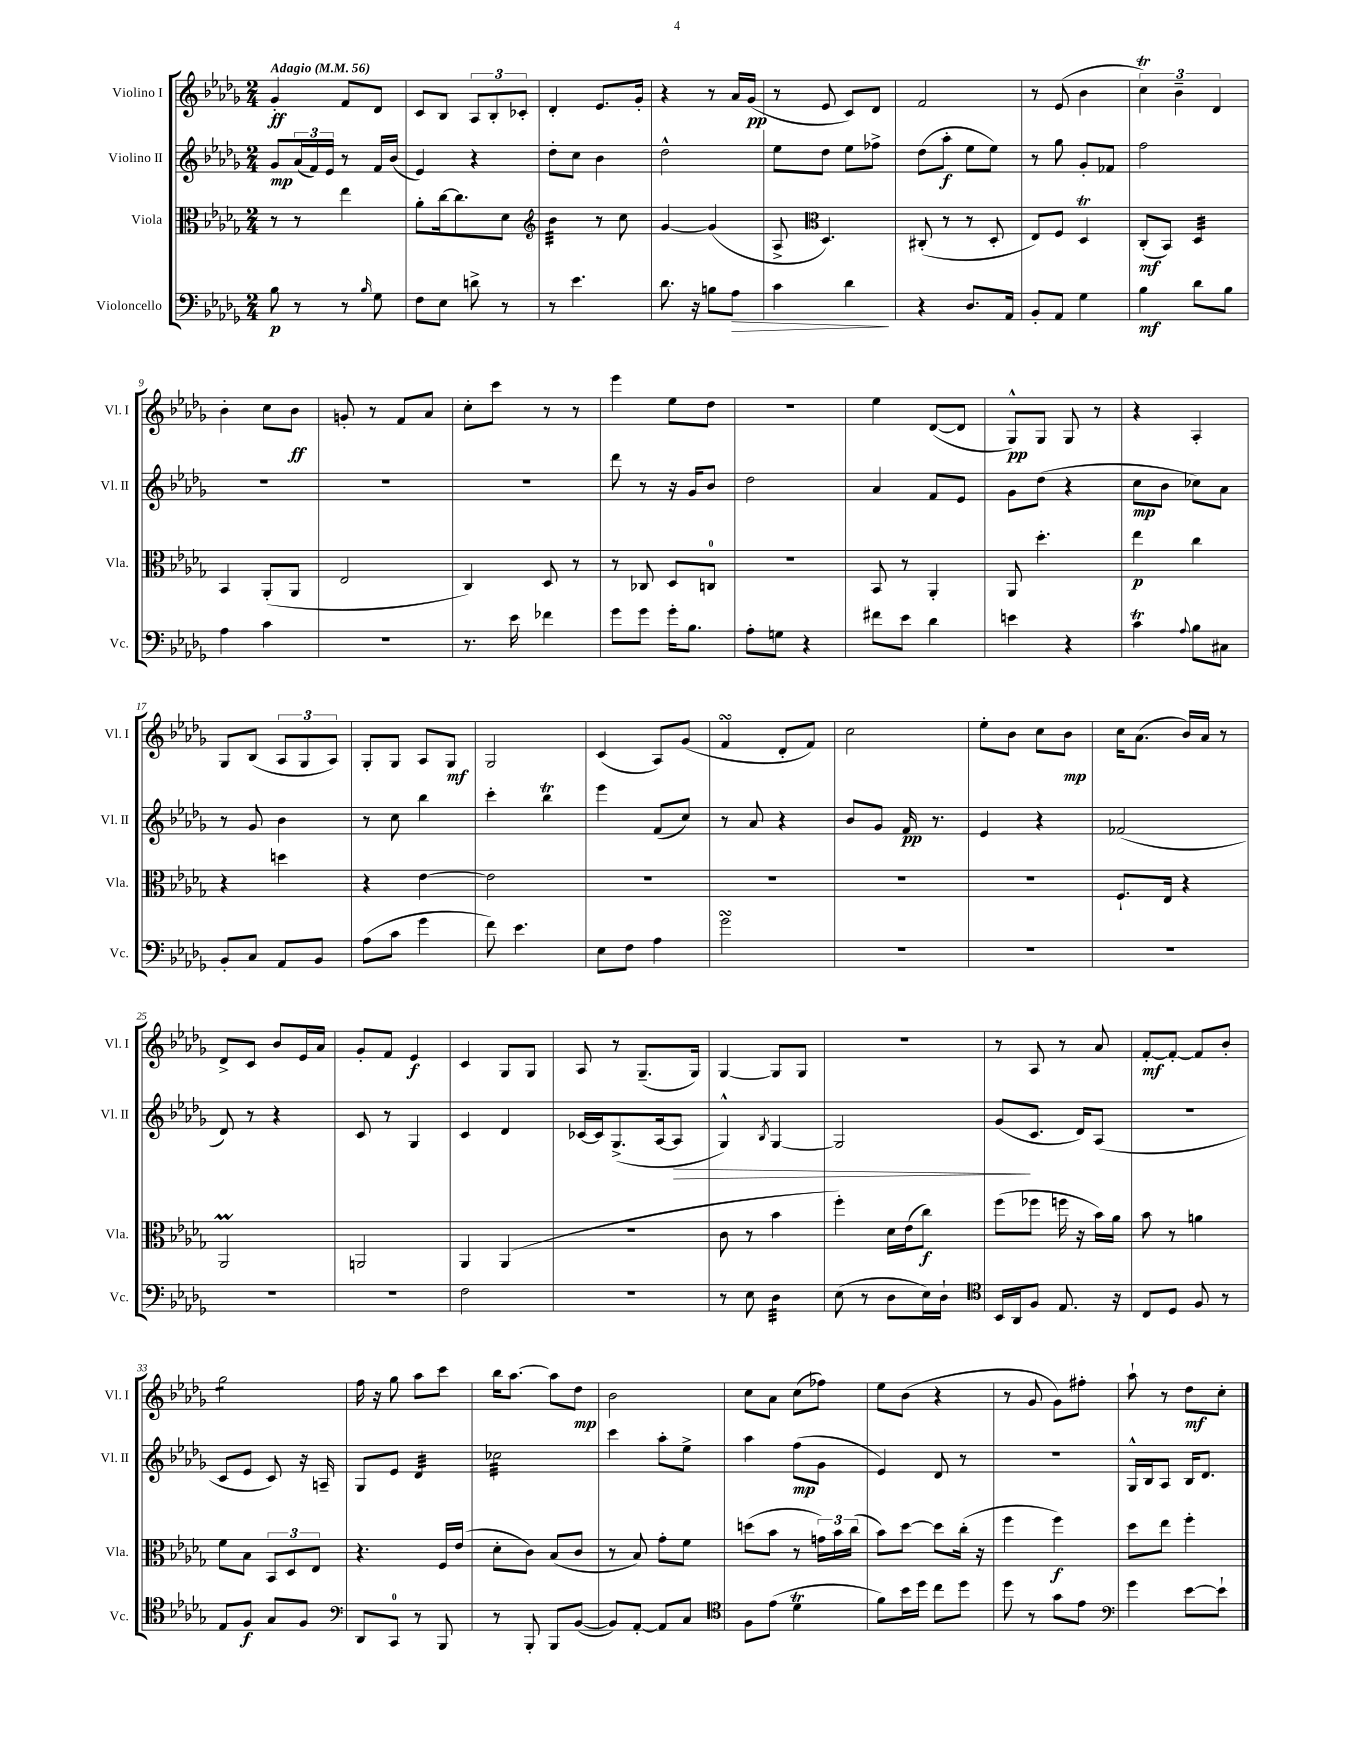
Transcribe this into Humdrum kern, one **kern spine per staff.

**kern	**kern	**kern	**kern
*staff4	*staff3	*staff2	*staff1
*clefF4	*clefC3	*clefG2	*clefG2
*k[b-e-a-d-g-]	*k[b-e-a-d-g-]	*k[b-e-a-d-g-]	*k[b-e-a-d-g-]
*M2/4	*M2/4	*M2/4	*M2/4
*MM56	*MM56	*MM56	*MM56
8B-	8r	8g-	4g-'
8r	8r	(24a-	.
.	.	24f)	.
.	.	24e-	.
8r	4ee-	8r	8f
16qqB-	.	.	.
8G-	.	16f	8d-
.	.	(16b-	.
=	=	=	=
8F	8a-'	4e-)	8c
8E-	[16cc	.	8B-
.	8.cc]	.	.
8d^	.	4r	12A-
.	.	.	12B-'
8r	8d-	.	.
.	.	.	12c-'
=	=	=	=
*	*clefG2	*	*
8r	4b-	8dd-'	4d-'
4.e-	.	8cc	.
.	8r	4b-	8.e-
.	8cc	.	.
.	.	.	16g-'
=	=	=	=
8.d-	[4g-	2dd-^^	4r
16r	.	.	.
8B	(4g-]	.	8r
8A-	.	.	16a-
.	.	.	(16g-
=	=	=	=
4c	8A-^	8ee-	8r
*	*clefC3	*	*
.	4.D-)	8dd-	8e-
4d-	.	8ee-	8c)
.	.	8ff-^	8d-
=	=	=	=
4r	(8C#'	(8dd-	2f
.	8r	8aa-'	.
8.D-	8r	8ee-	.
.	8D-'	8ee-)	.
16AA-	.	.	.
=	=	=	=
8BB-'	8E-)	8r	8r
8AA-	8F	8gg-	(8e-
4G-	4D-	8g-'	4b-
.	.	8f-	.
=	=	=	=
4B-	(8C'	2ff	6cc)
.	8BB-)	.	.
.	.	.	6b-~
8d-	4D-	.	.
.	.	.	6d-
8B-	.	.	.
=	=	=	=
4A-	4BB-	2r	4b-'
4c	(8AA-'	.	8cc
.	8AA-	.	8b-
=	=	=	=
2r	2E-	2r	8g'
.	.	.	8r
.	.	.	8f
.	.	.	8a-
=	=	=	=
8.r	4C)	2r	8cc'
.	.	.	8ccc
16e-	.	.	.
4f-	8D-	.	8r
.	8r	.	8r
=	=	=	=
8g-	8r	8ddd-	4eee-
8g-	8C-	8r	.
16g-'	8D-	16r	8ee-
8.B-	.	16g-	.
.	8C	8b-	8dd-
=	=	=	=
8A-'	2r	2dd-	2r
8G	.	.	.
4r	.	.	.
=	=	=	=
8f#	8BB-	4a-	4ee-
8e-	8r	.	.
4d-	4AA-'	8f	([8d-
.	.	8e-	8d-]
=	=	=	=
4e	8AA-	8g-	8G-^^)
.	4.dd-'	(8dd-	8G-
4r	.	4r	8G-
.	.	.	8r
=	=	=	=
4c	4ee-	8cc	4r
.	.	8b-	.
8qqA-	.	.	.
8B-	4cc	8cc-)	4A-'
8C#	.	8a-	.
=	=	=	=
8BB-'	4r	8r	8G-
8C	.	8g-	(8B-
8AA-	4dd	4b-	12A-
.	.	.	12G-
8BB-	.	.	.
.	.	.	12A-)
=	=	=	=
(8A-	4r	8r	8G-'
8c	.	8cc	8G-
4g-	[4e-	4bb-	8A-
.	.	.	8G-
=	=	=	=
8f)	2e-]	4ccc'	2G-
4.e-	.	.	.
.	.	4bb-	.
=	=	=	=
8E-	2r	4eee-	(4c
8F	.	.	.
4A-	.	(8f	8A-)
.	.	8cc)	(8g-
=	=	=	=
2g-	2r	8r	4f
.	.	8a-	.
.	.	4r	8d-'
.	.	.	8f)
=	=	=	=
2r	2r	8b-	2cc
.	.	8g-	.
.	.	16f	.
.	.	8.r	.
=	=	=	=
2r	2r	4e-	8ee-'
.	.	.	8b-
.	.	4r	8cc
.	.	.	8b-
=	=	=	=
2r	8.F`	(2f-	16cc
.	.	.	(8.a-
.	16E-	.	.
.	4r	.	16b-)
.	.	.	16a-
.	.	.	8r
=	=	=	=
2r	2AA-	8d-)	8d-^
.	.	8r	8c
.	.	4r	8b-
.	.	.	16e-
.	.	.	16a-
=	=	=	=
2r	2AA	8c	8g-'
.	.	8r	8f
.	.	4G-	4e-
=	=	=	=
2F	4AA-	4c	4c
.	(4AA-	4d-	8G-
.	.	.	8G-
=	=	=	=
2r	2r	[16c-	8A-
.	.	16c-]	.
.	.	(8.G-^	8r
.	.	.	(8.G-~
.	.	[16A-	.
.	.	8A-]	.
.	.	.	16G-)
=	=	=	=
8r	8c	4G-^^)	[4G-
8E-	8r	.	.
.	.	8qB-	.
4D-	4b-	[4G-	8G-]
.	.	.	8G-
=	=	=	=
(8E-	4ff')	2G-]	2r
8r	.	.	.
8D-	16d-	.	.
.	(16e-	.	.
16E-)	8cc)	.	.
16D-`	.	.	.
=	=	=	=
*clefC4	*	*	*
16BB-	(8ff	(8g-	8r
16AA-	.	.	.
8F	8ff-	8.c	8A-
8.E-	16ff	.	8r
.	16r	16d-)	.
.	16b-)	(8A-	8a-
16r	16a-	.	.
=	=	=	=
8C	8b-	2r	[8f'
8D-	8r	.	8f'_
8F	4a	.	8f]
8r	.	.	8b-'
=	=	=	=
8E-	8f	8c	2gg-
8F	8B-	8e-	.
8G-	12BB-	8c)	.
.	12D-	.	.
8F	.	16r	.
.	12E-	.	.
.	.	16A~	.
=	=	=	=
*clefF4	*	*	*
8DD-	4.r	8G-	16ff
.	.	.	16r
8CC	.	8e-	8gg-
8r	.	4d-	8aa-
8BBB-	16F	.	8ccc
.	(16e-	.	.
=	=	=	=
8r	8d-'	2cc-	16bb-
.	.	.	[8.aa-
8BBB-'	8c)	.	.
8BBB-	(8B-	.	8aa-]
([8BB-	8c	.	8dd-
=	=	=	=
8BB-])	8r	4ccc	2b-
[8AA-'	8B-)	.	.
8AA-]	8g-'	8aa-'	.
8C	8f	8ee-^	.
=	=	=	=
*clefC4	*	*	*
8F	(8dd	4aa-	8cc
(8e-	8b-	.	8a-
4d-	8r	(8ff	(8cc
.	24g)	8g-	8ff-)
.	24b-	.	.
.	(24cc	.	.
=	=	=	=
8f)	8b-)	4e-)	8ee-
16b-	[8dd-	.	(8b-
16dd-	.	.	.
8cc	8dd-]	8d-	4r
8dd-	(16cc'	8r	.
.	16r	.	.
=	=	=	=
8dd-	4ff	2r	8r
8r	.	.	8g-
8g-	4ff)	.	8g-)
8e-	.	.	8ff#'
=	=	=	=
*clefF4	*	*	*
4g-	8dd-	16G-^^	8aa-`
.	.	16B-	.
.	8ee-	8A-	8r
[8e-	4ff'	16B-	8dd-
.	.	8.d-	.
8e-`]	.	.	8cc'
==	==	==	==
*-	*-	*-	*-
